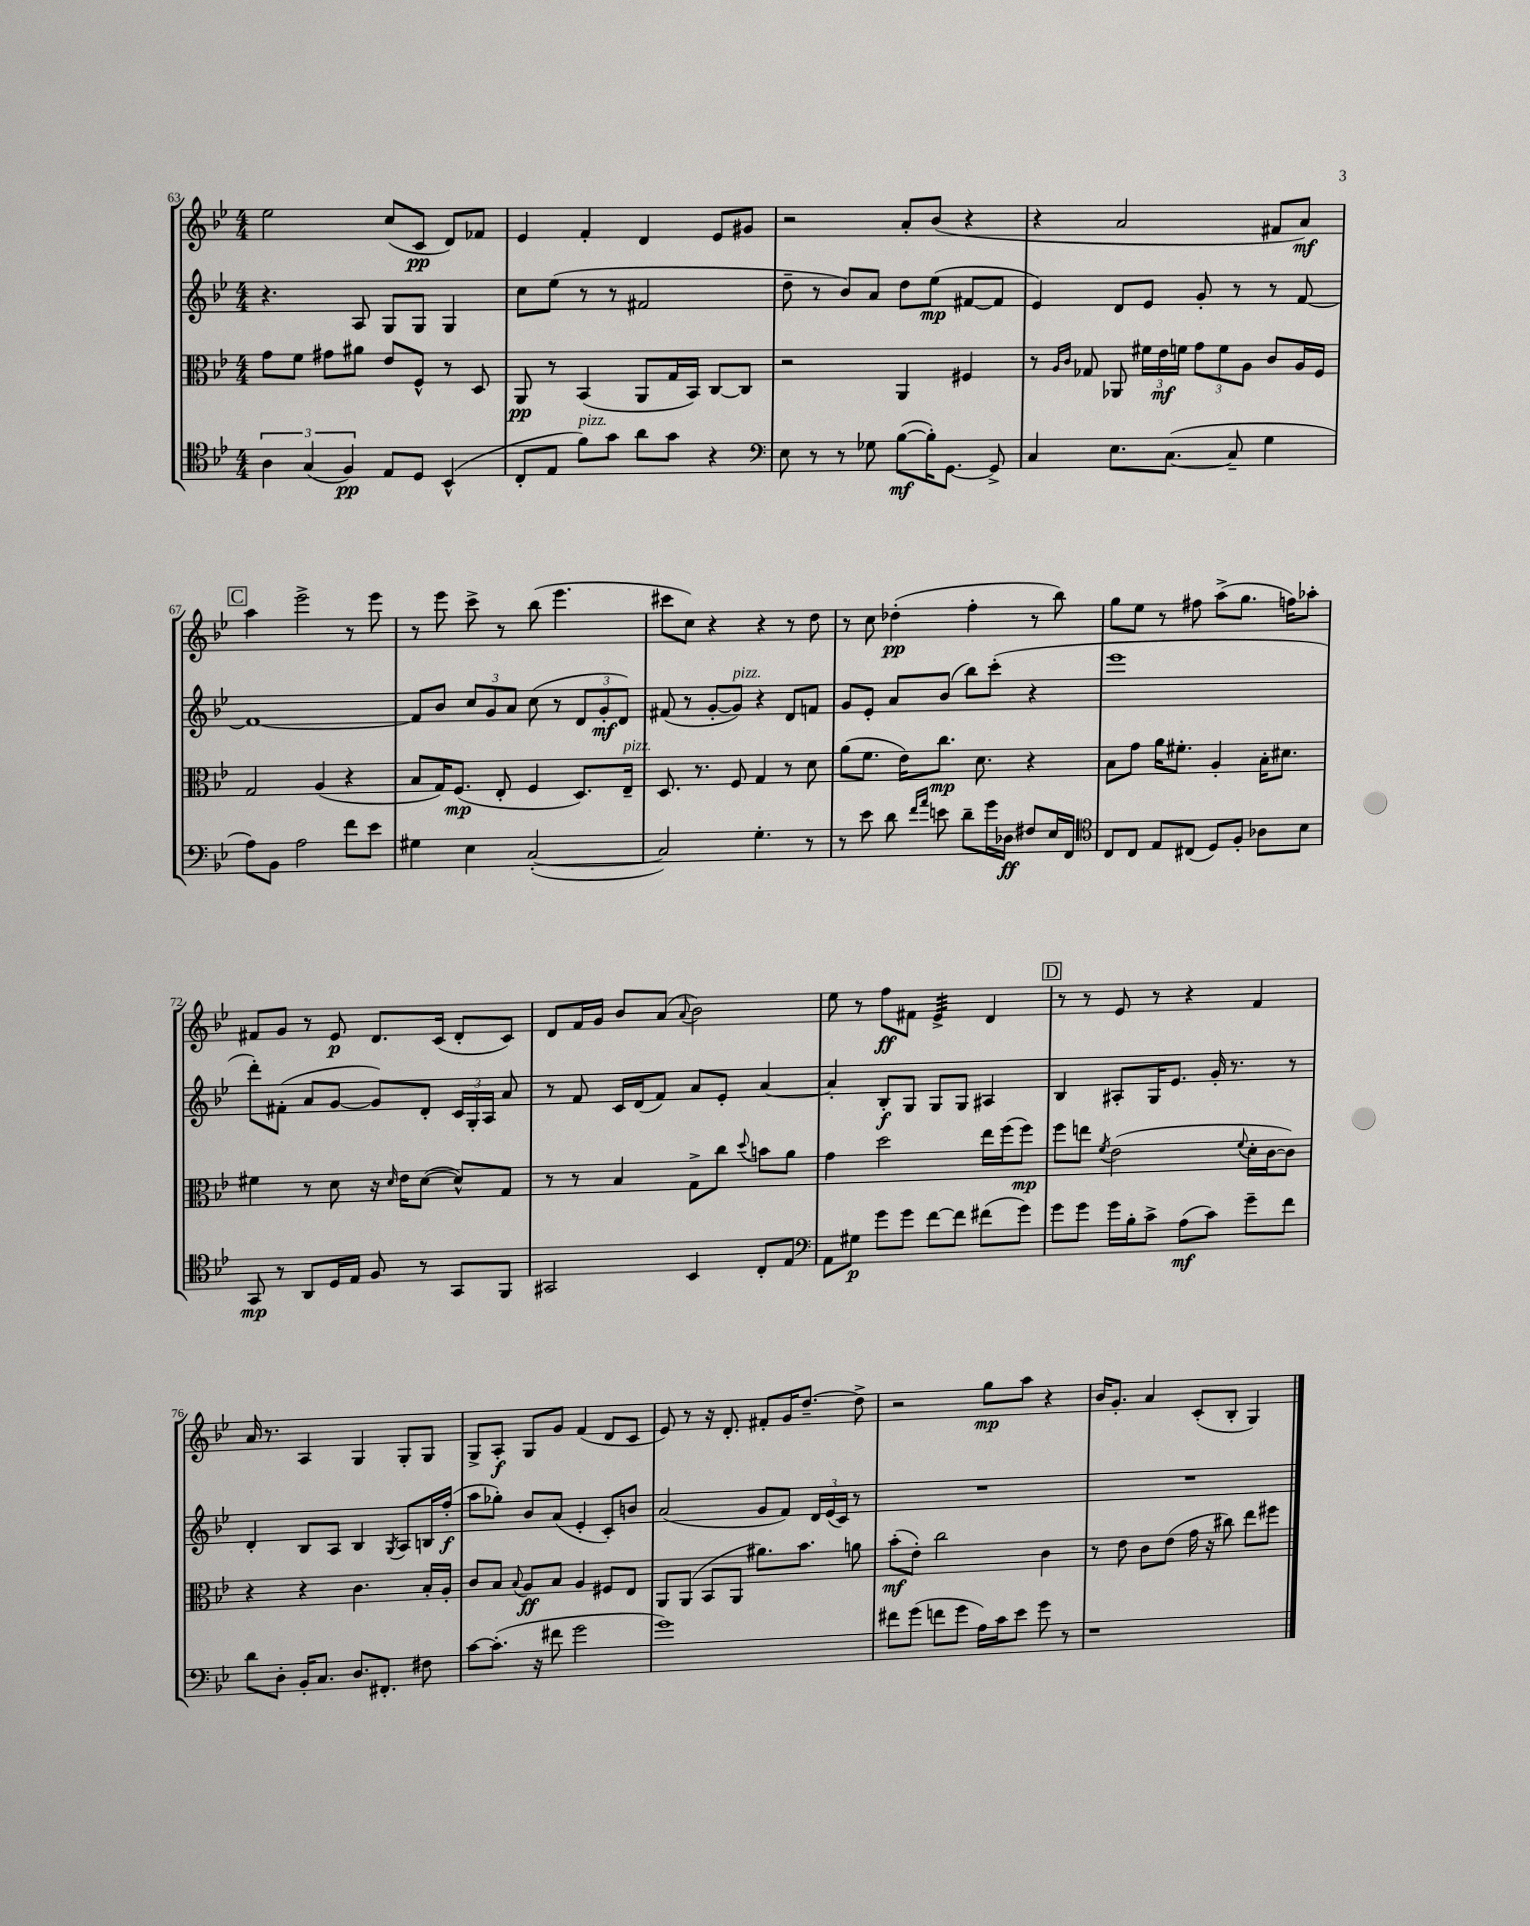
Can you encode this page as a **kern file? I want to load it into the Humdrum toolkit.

**kern	**kern	**kern	**kern
*staff4	*staff3	*staff2	*staff1
*clefC4	*clefC3	*clefG2	*clefG2
*k[b-e-]	*k[b-e-]	*k[b-e-]	*k[b-e-]
*M4/4	*M4/4	*M4/4	*M4/4
6A	8g	4.r	2ee-
.	8f	.	.
(6G	.	.	.
.	8g#	.	.
6F)	.	.	.
.	8a#	8A	.
8E-	8e-	8G	(8cc
8D	8F^^	8G	8c
(4BB-^^	8r	4G	8d)
.	8D	.	8f-
=	=	=	=
8C'	8AA	8cc	4e-
8E-	8r	(8ee-	.
8f)	(4BB-	8r	4f'
8g	.	8r	.
8a	8AA	2f#	4d
8g	16G	.	.
.	16BB-)	.	.
4r	[8C	.	8e-
.	8C]	.	8g#
=	=	=	=
*clefF4	*	*	*
8E-	2r	8dd~	2r
8r	.	8r	.
8r	.	8b-)	.
8G-	.	8a	.
([8B-	4AA	8dd	8a'
16B-'])	.	(8ee-	(8b-
[8.GG	.	.	.
.	4F#	[8f#	4r
8GG^]	.	8f#]	.
=	=	=	=
4C	8r	4e-)	4r
.	16qqA	.	.
.	16qqc	.	.
.	8G-	.	.
8.E-	8AA-	8d	2a
.	24f#	8e-	.
.	24e-	.	.
([8.C	.	.	.
.	24f	.	.
.	12g	8g'	.
.	12f	.	.
8C~]	.	8r	.
.	12A	.	.
4G	8c	8r	8f#
.	16A	[8f	8a)
.	16F	.	.
=	=	=	=
8A)	2G	1f_	4aa
8BB-	.	.	.
2A	.	.	2eee-^
.	(4A	.	.
8f	4r	.	8r
8e-	.	.	8eee-
=	=	=	=
4G#	8B-	8f]	8r
.	16G)	8b-	8eee-
.	(8.F	.	.
4E-	.	12cc	8ccc^
.	.	12g	.
.	8E-'	.	8r
.	.	12a	.
([2C'	4F	(8cc	(8bb-
.	.	8r	4.eee-
.	8.D)	12d	.
.	.	12g'	.
.	.	12d)	.
.	16E-~	.	.
=	=	=	=
2C])	8.D	(8f#	8ccc#
.	.	8r	8cc)
.	8.r	.	.
.	.	[8g'	4r
.	8F	8g])	.
4.G'	4G	4r	4r
.	8r	8d	8r
8r	8d	8f	8dd
=	=	=	=
8r	(8a	8g	8r
8e-	8.f	8e-'	8cc
8d	.	8a	(4dd-'
.	16e-)	.	.
16qqf	.	.	.
16qqa	.	.	.
8e	8.cc	(8b-	.
8d~	.	8bb-)	4ff'
.	8.d	.	.
16g	.	(8ccc'	.
16D-	.	.	.
8F#	4r	4r	8r
16E-	.	.	8bb-)
16FF	.	.	.
=	=	=	=
*clefC4	*	*	*
8C	8B-	1eee-	8gg
8C	8g	.	8ee-
8E-	16a	.	8r
.	8.f#'	.	.
(8C#	.	.	8ff#
8D)	4A'	.	(8aa^
8F'	.	.	8.gg
8A-	16B-'	.	.
.	8.d#	.	16ff)
8B-	.	.	8aa-'
=	=	=	=
8GG	4f#	8ddd')	8f#
8r	.	(8f#'	8g
8AA	8r	8a	8r
16D	8d	[8g	8e-
16E-	.	.	.
8F	16r	8g])	8.d
.	16qqd	.	.
.	16e-	.	.
8r	([8d	8d'	.
.	.	.	(16c
8GG	8d^^])	24c	8d'
.	.	24G'	.
.	.	24A	.
8FF	8G	8a	8c)
=	=	=	=
2GG#	8r	8r	8d
.	8r	8f	16f
.	.	.	16g
.	4B-	16c	8b-
.	.	(16d	.
.	.	8f)	(8a
.	.	.	8qqa
4BB-	8G^	8a	2b-)
.	8cc	8e-'	.
.	8qqdd	.	.
8C'	8b	[4a	.
8E-	8a	.	.
=	=	=	=
*clefF4	*	*	*
8AA	4g	4a']	8ee-
8G#	.	.	8r
8g	2dd	8B-'	8ff
8g	.	8G	8f#
[8f	.	8G	4e-^
8f]	.	8G	.
(8f#	16ee-	4A#	4d
.	(16ff	.	.
8g)	8ff)	.	.
=	=	=	=
8g	8ff	4B-	8r
8g	8ee	.	8r
.	8qf	.	.
16g	(2e-	8A#'	8e-
16B-'	.	.	.
8c^	.	16G	8r
.	.	8.e-	.
(8A	.	.	4r
8c)	.	16g'	.
.	.	8.r	.
.	8qqf	.	.
8g~	16d'	.	4f
.	[16c	.	.
8f	8c])	8r	.
=	=	=	=
8d	4r	4d'	16a
.	.	.	8.r
8D'	.	.	.
16BB-'	4r	8B-	4A
8.C	.	.	.
.	.	8A	.
8.D	4.c	4B-	4G
8.FF#'	.	.	.
.	.	8qG	.
.	.	8A	8G'
8F#	16B-'	16B	8G
.	16A'	(16ff'	.
=	=	=	=
[8c	8c	8aa	8G^
(8.c']	8B-	8gg-')	8A'
.	8qqB-	.	.
.	8A	8b-	8G
16r	.	.	.
8f#	8B-	(8a	8g
2g	4A	4e-'	(4f
.	8F#	8c')	8d
.	8E-	8b	8c
=	=	=	=
1g)	8AA	(2a	8e-)
.	(8AA	.	8r
.	8BB-	.	16r
.	.	.	8.d'
.	8AA	.	.
.	8.a#)	8g	8f#'
.	.	8f)	16g
.	8.b-	.	[8.dd~
.	.	24d	.
.	.	(24e-	.
.	.	24c)	.
.	8a	8r	8dd^]
=	=	=	=
8f#	(8b-'	1r	2r
(8g	8e-')	.	.
8f	2cc	.	.
8g	.	.	.
16A)	.	.	8gg
16c	.	.	.
8e-	.	.	8aa
8g	4c	.	4r
8r	.	.	.
=	=	=	=
1r	8r	1r	16b-
.	.	.	8.g'
.	8e-	.	.
.	8c	.	4a
.	(8e-	.	.
.	16g	.	(8c'
.	16r	.	.
.	8cc#)	.	8B-'
.	8ee-	.	4G)
.	8ff#	.	.
==	==	==	==
*-	*-	*-	*-
